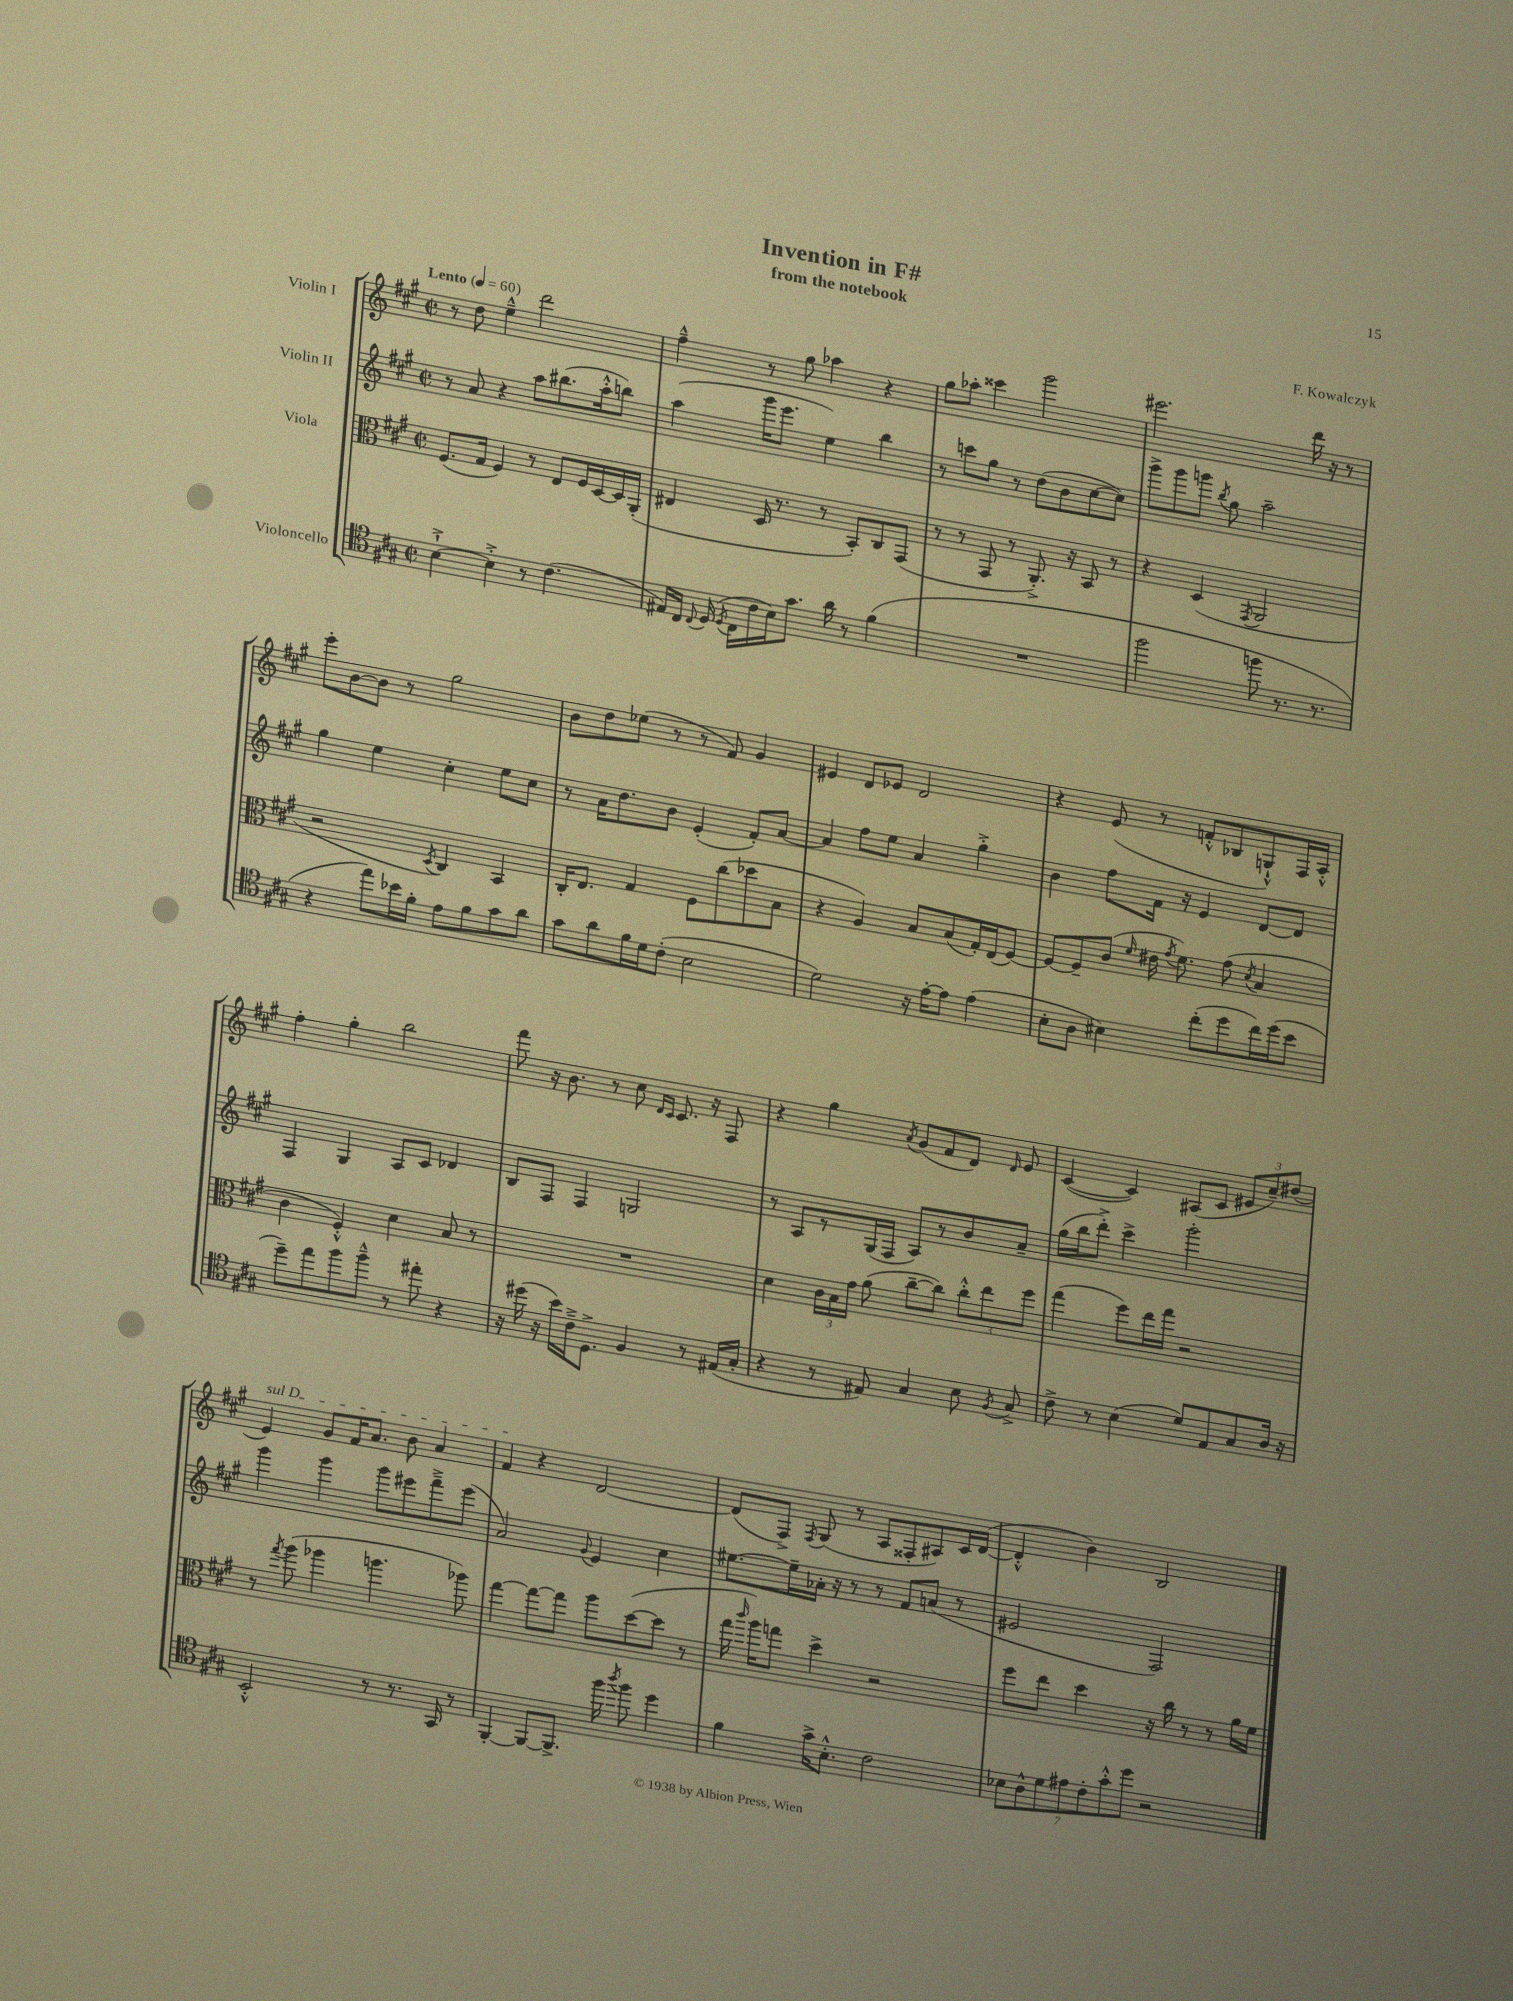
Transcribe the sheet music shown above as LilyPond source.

\header { title = "Invention in F#" composer = "F. Kowalczyk" subtitle = "from the notebook" }
<<
\new StaffGroup <<
\new Staff = "s0" \with { instrumentName = "Violin I" } {
    \clef treble \key a \major \defaultTimeSignature \time 2/2 \tempo "Lento" 4 = 60
    \autoBeamOff r8 d''8 e''4---^ d'''2 |
    fis''4---^ r8 gis''8 aes''4 r4 |
    gis''8[ aes''8]-. cisis'''4 gis'''2 |
    eis'''2. d'''16 r16 r8 |
    e'''8[-. b'8~ b'8] r8 gis''2 |
    b'8[ d''8 ees''8]( r8 r8 fis'8) gis'4 |
    eis'4 d'8[ ees'8] d'2 |
    r4 e'8( r8 f'8[-.-^ bes8 g8-!-^) fis16 a16]-.-^ |
    fis''4-. gis''4-. b''2 |
    fis'''8 r16 b'8. r8 cis''8 \grace { d'16[ cis'16] } cis'8. r16 fis8 |
    r4 gis''4 \acciaccatura { a'8 } gis'8[( fis'8 d'8]) \grace { d'16 } e'8 |
    cis'4~( cis'4) ais8[( cis'8] \tuplet 3/2 { eis'8[ cis''8--) dis''8]( } |
    \once \override TextSpanner.bound-details.left.text = \markup { \italic "sul D" } e'4\startTextSpan) gis'8[ fis'16 a'8.] b'8 a'4 |
    fis'4\stopTextSpan r4 d'2~ |
    d'8[( fis8]->) \acciaccatura { fis8 } gis8( r8 a8[ fisis8-. ais8) cis'16 d'16]~( |
    d'4-.-^ b'4) b2 \bar "|." |
}
\new Staff = "s1" \with { instrumentName = "Violin II" } {
    \clef treble \key a \major \defaultTimeSignature \time 2/2
    \autoBeamOff r8 a'8 r4 a''8[ bis''8.( a''16-.-^ b''8]) |
    a''4( gis'''16[ e'''8.] e''4) b''4 |
    r8 c'''8[ gis''8] r8 d''8[( b'8 cis''8~ cis''8]) |
    gis'''8[-> gis'''8 g'''8] \acciaccatura { b''8 } gis''8 a''2-- |
    gis''4 e''4 cis''4-. e''8[ cis''8] |
    r8 a'16[ d''8. b'8] e'4-.( fis'8[-.) a'8]~ |
    a'4 fis''8[ e''8] a'4 gis''4-.-> |
    b'4 fis''8[ fis'16] r16 e'4 d'8[~ d'8] |
    fis4 gis4 a8[ cis'8] des'4 |
    b8[ fis8] fis4 g2 |
    r8 a8[ r8 gis16( fis16] a8[) r8 b'8 a'8]-- |
    gis''16[( b''16 d'''8]-.->) cis'''4-> gis'''2-. |
    gis'''4 gis'''4 gis'''8[ eis'''8 fis'''8---> eis'''8]( |
    a'2) \appoggiatura { gis'8 } e'4 cis''4 |
    eis''8.[~ eis''16-- aes'16]-. r16 r8 r8 fis'8[ a'8]( r8 |
    eis'2 fis2) \bar "|." |
}
\new Staff = "s2" \with { instrumentName = "Viola" } {
    \clef alto \key a \major \defaultTimeSignature \time 2/2
    \autoBeamOff fis8.[( gis16] fis4) r8 e8[ fis16 d16~ d16 a,16]-.( |
    eis4 d16 r8. r8 b,8[-.) cis8 gis,8]( |
    r8 r8 gis,8 r8 a,8.-.->) r16 b,8 r8 |
    r4 d4( \acciaccatura { gis,8 } a,2 |
    r2 \acciaccatura { d8 } cis4) b,4 |
    cis16[-. e8.] gis4 fis8[ cis''8( des''8 b8] |
    r4 a4) b8[ b8( gis16-.) e16( fis8]~) |
    fis8[~ fis8-- cis'8]( \grace { fis'16 } eis'16 \acciaccatura { gis'8 } fis'8.) gis'8( \acciaccatura { d'8 } b4 |
    cis'4 fis4-.-^) d'4 b8 r8 |
    R1 |
    d'4 \tuplet 3/2 { cis'16[ b16 gis'16] } a'8( cis''8[~-- cis''8]) \tuplet 3/2 { cis''8[-.-^ e''8 fis''8] } |
    gis''4( fis''8[) e''16 gis''16] r2 |
    r8 \acciaccatura { gis''8 } a''8( aes''4 a''4. aes''8) |
    gis''4~ gis''8[~ gis''8] a''8[ d''8~( d''8] r8 |
    gis''16 \grace { cis'''16 } a''16[) g''8] d''4-> r2 |
    fis''8[ e''8] d''4 r16 cis''16 r8 r8 a'16[ fis'16] \bar "|." |
}
\new Staff = "s3" \with { instrumentName = "Violoncello" } {
    \clef tenor \key a \major \defaultTimeSignature \time 2/2
    \autoBeamOff b4~-!-> b4-.-> r8 cis'4.( |
    eis16[) cis16] \appoggiatura { cis8 } d16( \acciaccatura { d8 } cis16[ cis'16 b16) gis'8.] a'16 r8 fis'4( |
    R1 |
    fis''2 f''8 r8. r8. |
    r4 e''8[) bes'16 fis'16]-. e'8[ fis'8 gis'8 a'8] |
    gis'8[ a'8 fis'16 d'16 cis'8]-.( b2 |
    d'2) r16 e'16[~-. e'8] e'4( |
    b8[-. a8] bis4) cis''8[-.( d''8 cis''16) d''16( b'8] |
    d''8[--) e''8 fis''8 fis''8]---^ r8 eis''8-. r4 |
    r16 dis''16( r16 b'16[) cis'16---> d8.]-> fis4 r8 eis16[( gis16]-. |
    r4 r8 eis8) gis4 b8 \acciaccatura { fis8 } gis8-> |
    cis'8-> r8 b4( d'8[) e8 gis8 a16] r16 |
    b,2-.-^ r8 r8. gis,16 r8 |
    fis,4~-. fis,8[~ fis,8.]-> fis''16 \acciaccatura { a''8 } fis''8 d''4 |
    fis'4 gis'16[-> b8.]-.-^ cis'2 |
    \tuplet 7/4 { bes8[ a8-^ d'8 eis'8 cis'8-. gis'8-.-^ d''8] } r2 \bar "|." |
}
>>
>>
\layout { \context { \Score \remove "Bar_number_engraver" } }
